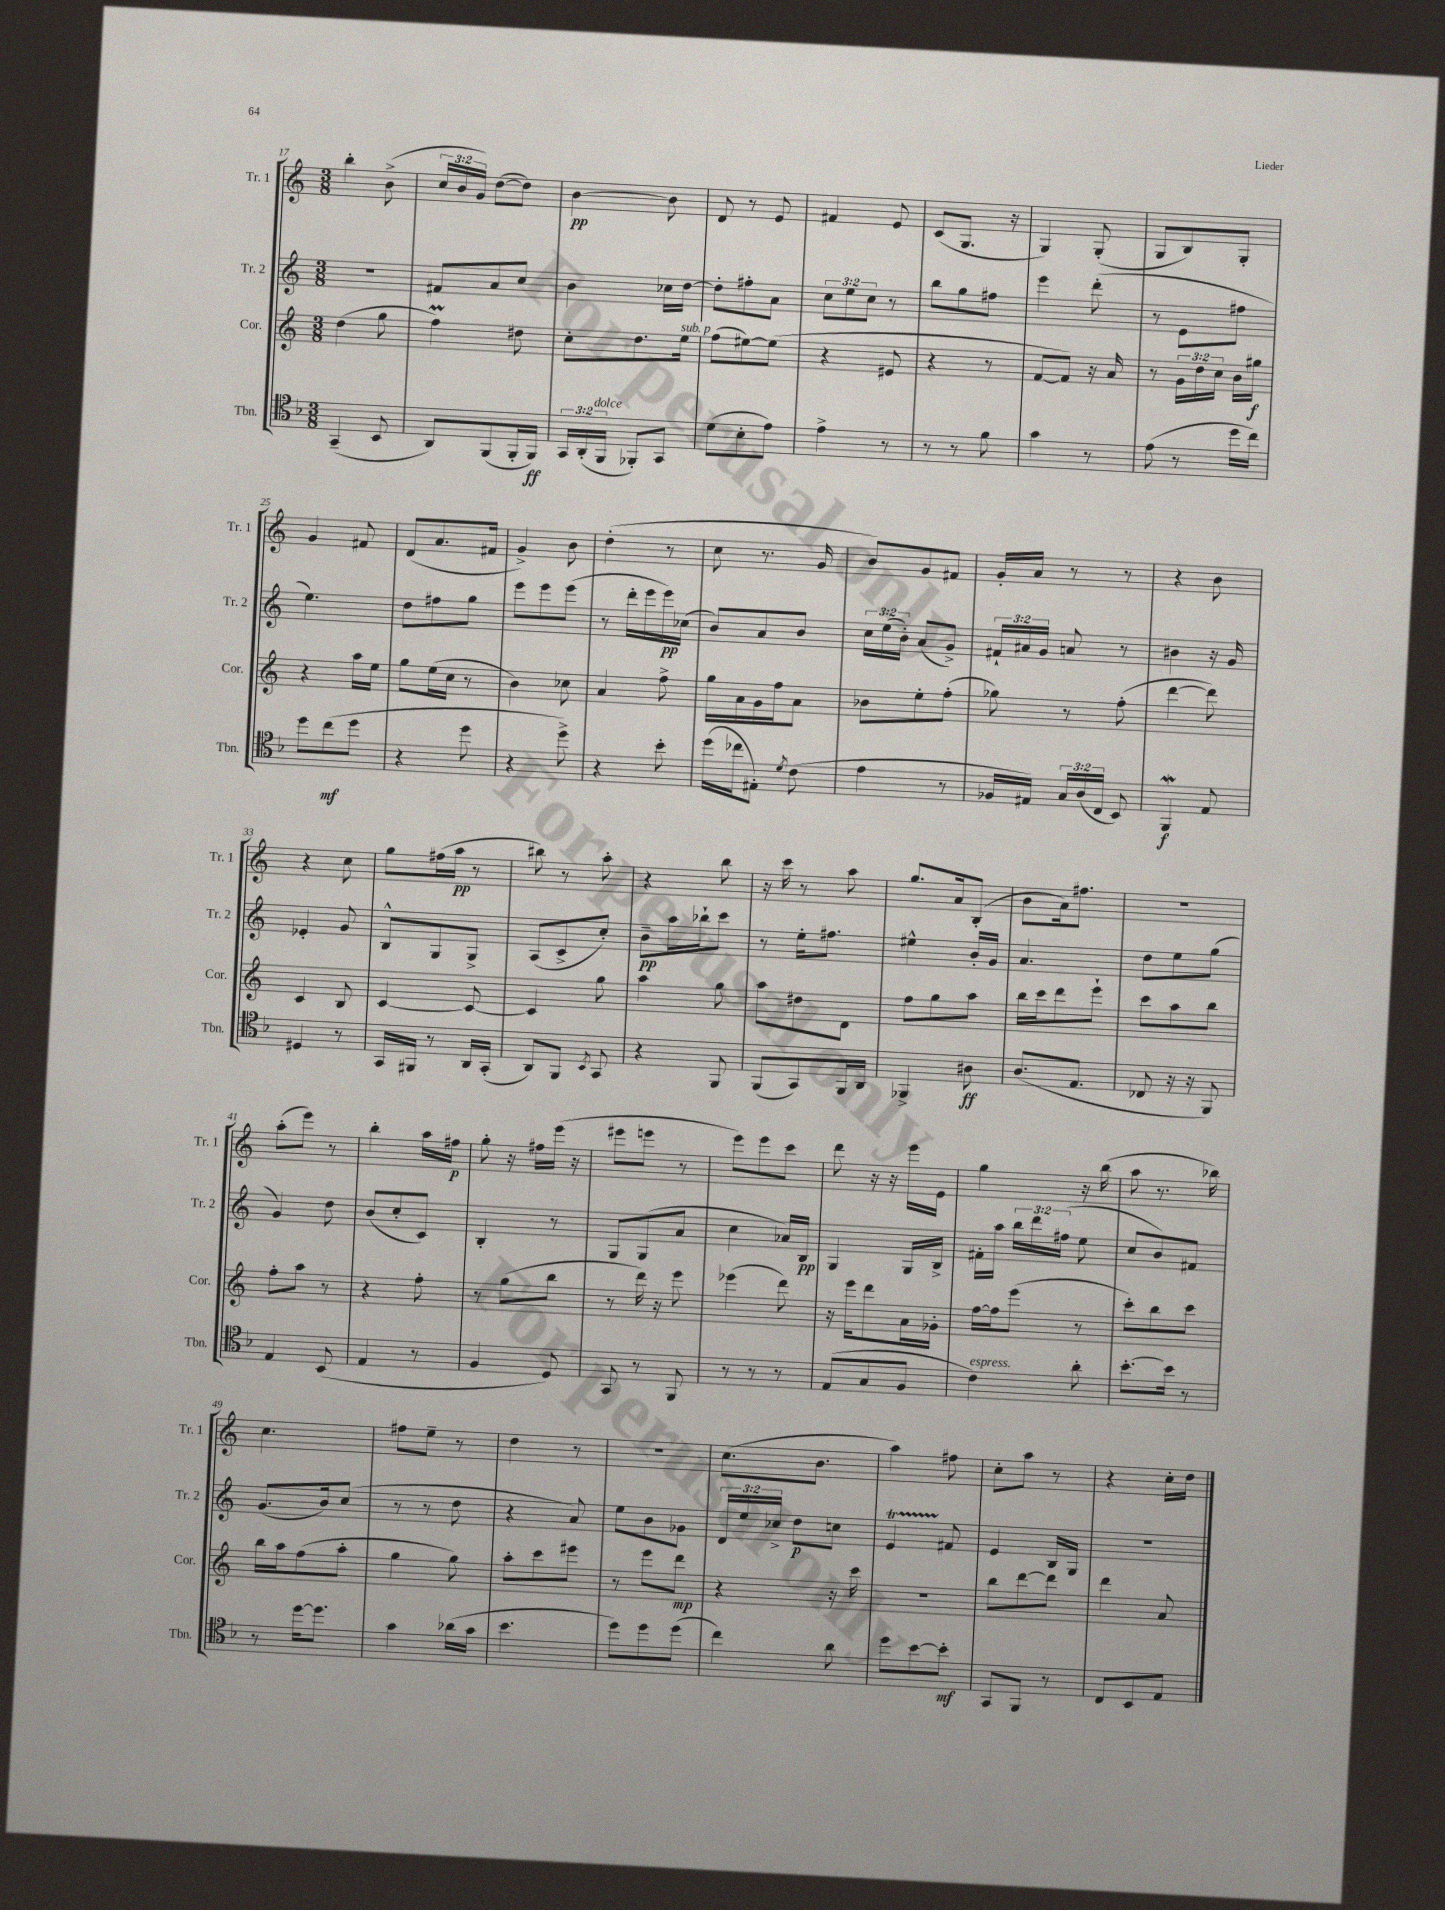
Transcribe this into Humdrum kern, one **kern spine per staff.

**kern	**dynam	**kern	**dynam	**kern	**dynam	**kern	**dynam
*part4	*part4	*part3	*part3	*part2	*part2	*part1	*part1
*staff4	*staff4	*staff3	*staff3	*staff2	*staff2	*staff1	*staff1
*I"Tbn.	*	*I"Cor.	*	*I"Tr. 2	*	*I"Tr. 1	*
*I'Tbn.	*	*I'Cor.	*	*I'Tr. 2	*	*I'Tr. 1	*
*clefC4	*	*clefG2	*	*clefG2	*	*clefG2	*
*k[b-]	*	*k[]	*	*k[]	*	*k[]	*
*M3/8	*	*M3/8	*	*M3/8	*	*M3/8	*
=17	=17	=17	=17	=17	=17	=17	=17
(4GG~/	.	(4dd\	.	4.r	.	4bb'\	.
8BB-/	.	8gg\	.	.	.	(8b^\	.
=18	=18	=18	=18	=18	=18	=18	=18
8AA/L)	.	4ffM\)	.	8f#X/L	.	24cc/LL	.
.	.	.	.	.	.	24b/	.
.	.	.	.	.	.	24g/JJ)	.
(8FF/	.	.	.	8a/	.	([8dd\L	.
16FF'/L	.	8dd#X\	.	8cc/J	.	8dd\J])	.
16FF/JJ)	ff	.	.	.	.	.	.
=19	=19	=19	=19	=19	=19	=19	=19
24GG/LL	.	8cc'\L	.	4b\	.	[4b\	pp
(24AA'/	.	.	.	.	.	.	.
!LO:TX:a:i:t=dolce	!	!	!	!	!	!	!
24FF/JJ	.	.	.	.	.	.	.
8FF-X'/L)	.	8.dd\	.	.	.	.	.
8GG/J	.	.	.	16cc-X\LL	.	8b\]	.
!	!	!LO:TX:a:i:t=sub. p	!	!	!	!	!
.	.	16ee\Jk	.	[16dd\JJ	.	.	.
=20	=20	=20	=20	=20	=20	=20	=20
(8d\L	.	(8ff\L	.	8dd'\L]	.	8d/	.
8B-'\	.	[8ee#X\)	.	8ff#X'\	.	8r	.
8e\J)	.	(8ee#\J]	.	8a\J	.	8e/	.
=21	=21	=21	=21	=21	=21	=21	=21
4e^\	.	4r	.	12cc\L	.	4f#X/	.
.	.	.	.	12ee\	.	.	.
.	.	.	.	12cc\J	.	.	.
8r	.	8e#X/	.	8r	.	8e/	.
=22	=22	=22	=22	=22	=22	=22	=22
8r	.	4r	.	8bb\L	.	(8c/L	.
8r	.	.	.	8gg\	.	8.G/J	.
8f\	.	8r	.	8ff#X\J	.	.	.
.	.	.	.	.	.	16r	.
=23	=23	=23	=23	=23	=23	=23	=23
4g\	.	[8f/L	.	4eee\	.	4G/)	.
.	.	8f/J])	.	.	.	.	.
8r	.	16r	.	(8ddd'\	.	(8G'/	.
.	.	16a/	.	.	.	.	.
=24	=24	=24	=24	=24	=24	=24	=24
(8e\	.	8r	.	8r	.	8G/L	.
8r	.	24g\LL	.	8e\L	.	8B/)	.
.	.	24dd\	.	.	.	.	.
.	.	24cc\JJ	.	.	.	.	.
16dd\LL	.	16b\LL	.	8ff#X\J	.	8G'/J	.
16cc\JJ)	.	16gg#X\JJ	f	.	.	.	.
!!LO:LB:g=z
=25	=25	=25	=25	=25	=25	=25	=25
8dd\L	.	4r	.	4.ee\)	.	4g/	.
(8cc\	mf	.	.	.	.	.	.
8dd\J	.	16aa\LL	.	.	.	8f#X/	.
.	.	16ee\JJ	.	.	.	.	.
=26	=26	=26	=26	=26	=26	=26	=26
4r	.	8gg\L	.	8dd\L	.	(8d/L	.
.	.	(16ee\L	.	8ff#X\	.	8.a/	.
.	.	16cc\JJ	.	.	.	.	.
8dd\	.	8r	.	8gg\J	.	.	.
.	.	.	.	.	.	16f#X/Jk	.
=27	=27	=27	=27	=27	=27	=27	=27
4r	.	4b\)	.	8eee\L	.	4g^/)	.
.	.	.	.	8eee\	.	.	.
8dd^\)	.	8cc-X\	.	(8eee\J	.	8b\	.
=28	=28	=28	=28	=28	=28	=28	=28
4r	.	4a/	.	8r	.	(4dd'\	.
.	.	.	.	16ddd'\LL	.	.	.
.	.	.	.	16eee\	.	.	.
8b-'\	.	8ff^\	.	16eee\)	pp	8r	.
.	.	.	.	(16cc-X\JJ	.	.	.
=29	=29	=29	=29	=29	=29	=29	=29
(16dd\LL	.	16gg\LL	.	8b/L)	.	8cc\	.
16cc-X\J	.	16a\	.	.	.	.	.
8E#X'\J)	.	16g\	.	8a/	.	8.r	.
.	.	16ff\J	.	.	.	.	.
8qd/	.	.	.	.	.	.	.
(8c\	.	8a\J	.	8b/J	.	.	.
.	.	.	.	.	.	16g/	.
=30	=30	=30	=30	=30	=30	=30	=30
4e\	.	8b-X\L	.	24cc\LL	.	8b/L)	.
.	.	.	.	(24ee\	.	.	.
.	.	.	.	24b'\JJ)	.	.	.
.	.	8ee'\	.	(8a/L	.	8g/	.
8r	.	(8ff'\J	.	8g^/J)	.	8f#X/J	.
=31	=31	=31	=31	=31	=31	=31	=31
16F-X/LL	.	8gg-X\)	.	24f#X`/LL	.	16g'/LL	.
.	.	.	.	24a#X/	.	.	.
16E#X/JJ)	.	.	.	.	.	16a/JJ	.
.	.	.	.	24g/JJ	.	.	.
24G/LL	.	8r	.	8an/	.	8r	.
(24A/	.	.	.	.	.	.	.
24C/JJ	.	.	.	.	.	.	.
8BB-/)	.	(8ff'\	.	8r	.	8r	.
=32	=32	=32	=32	=32	=32	=32	=32
4FFw/	f	[4ddd\	.	4b#X\	.	4r	.
8E/	.	8ddd\])	.	16r	.	8b\	.
.	.	.	.	16g/	.	.	.
!!LO:LB:g=z
=33	=33	=33	=33	=33	=33	=33	=33
4D#X/	.	4c/	.	4e-X'/	.	4r	.
8r	.	8B/	.	8g/	.	8cc\	.
=34	=34	=34	=34	=34	=34	=34	=34
16GG/LL	.	[4c/	.	8B^^/L	.	8gg\L	.
16FF#X/JJ	.	.	.	.	.	.	.
8r	.	.	.	8G/	.	(16ff#X\L	.
.	.	.	.	.	.	16aa\JJ	pp
16AA/LL	.	8c/_	.	8G^/J	.	8r	.
(16GG'/JJ	.	.	.	.	.	.	.
=35	=35	=35	=35	=35	=35	=35	=35
8AA/L)	.	4c/]	.	(8A/L	.	8bb#X\)	.
8FF/J	.	.	.	8c^/	.	8r	.
8qBB-/	.	.	.	.	.	.	.
8GG/	.	8gg\	.	8cc'/J)	.	8aa'\	.
=36	=36	=36	=36	=36	=36	=36	=36
4r	.	4aa\	.	8b~\L	pp	4r	.
.	.	.	.	16aa\L	.	.	.
.	.	.	.	16bb-X`\J	.	.	.
8FF/	.	8gg\	.	8ccc\J	.	8bb\	.
=37	=37	=37	=37	=37	=37	=37	=37
(8FF/L	.	8aa\L	.	8r	.	16r	.
.	.	.	.	.	.	16ccc\	.
8GG/)	.	8dd#X\	.	16ee'\KL	.	8r	.
.	.	.	.	8.ff#X\J	.	.	.
16FF/L	.	8d\J	.	.	.	8aa\	.
16AA/JJ	.	.	.	.	.	.	.
=38	=38	=38	=38	=38	=38	=38	=38
4FF-X^/	.	8ff\L	.	4ee#X^^\	.	8.gg/L	.
.	.	8gg\	.	.	.	.	.
.	.	.	.	.	.	16a/k	.
8A#X\	ff	8aa\J	.	16b'/LL	.	(8B'/J	.
.	.	.	.	16g/JJ	.	.	.
=39	=39	=39	=39	=39	=39	=39	=39
(8.A/L	.	16bb\LL	.	4.a/	.	8b\L	.
.	.	16ccc\J	.	.	.	.	.
.	.	8ddd\	.	.	.	16a\k)	.
8.E/J	.	.	.	.	.	8.ff#X\J	.
.	.	8eee`\J	.	.	.	.	.
=40	=40	=40	=40	=40	=40	=40	=40
8C-X/	.	8ccc\L	.	8dd\L	.	4.r	.
16r	.	8aa\	.	8ee\	.	.	.
16r	.	.	.	.	.	.	.
8FF/)	.	8bb\J	.	(8gg\J	.	.	.
!!LO:LB:g=z
=41	=41	=41	=41	=41	=41	=41	=41
4E/	.	8ff'\L	.	4g/)	.	(8aa'\L	.
.	.	8aa\J	.	.	.	8eee\J)	.
(8BB-/	.	8r	.	8dd\	.	8r	.
=42	=42	=42	=42	=42	=42	=42	=42
4E/	.	4r	.	(8b/L	.	4bb'\	.
.	.	.	.	8cc'/	.	.	.
8r	.	8ff'\	.	8c/J)	.	16aa\LL	.
.	.	.	.	.	.	16ff#X\JJ	p
=43	=43	=43	=43	=43	=43	=43	=43
4F/	.	8r	.	4B'/	.	8gg'\	.
.	.	(8gg\L	.	.	.	16r	.
.	.	.	.	.	.	16ff#X\LL	.
8D/)	.	8bb\J	.	8r	.	(16eee\JJ	.
.	.	.	.	.	.	16r	.
=44	=44	=44	=44	=44	=44	=44	=44
8GG/	.	8r	.	8G/L	.	8eee#X\L	.
8r	.	16ddd\)	.	(8G/	.	8eeen\J	.
.	.	16r	.	.	.	.	.
8FF/	.	8eee\	.	8a/J	.	8r	.
=45	=45	=45	=45	=45	=45	=45	=45
8r	.	(4eee-X\	.	4cc\	.	8eee\L)	.
8r	.	.	.	.	.	8eee\	.
8r	.	8ddd\)	.	16a-X/LL)	.	8ccc\J	.
.	.	.	.	16B/JJ	pp	.	.
=46	=46	=46	=46	=46	=46	=46	=46
(8E/L	.	16r	.	4G/	.	8ddd\	.
.	.	16eee\KL	.	.	.	.	.
8G/	.	8ddd\	.	.	.	16r	.
.	.	.	.	.	.	16r	.
8F/J	.	16a\L	.	16G/LL	.	16eee\LL	.
.	.	16g-X'\JJ	.	16B^/JJ	.	16e\JJ	.
=47	=47	=47	=47	=47	=47	=47	=47
!LO:TX:a:i:t=espress.	!	!	!	!	!	!	!
4c\)	.	[16ff\LL	.	16f#X'\LL	.	4gg\	.
.	.	16ff\J]	.	16aa\JJ	.	.	.
.	.	(8eee\J	.	24bb\LL	.	.	.
.	.	.	.	24ddd\	.	.	.
.	.	.	.	(24ff#X\JJ	.	.	.
8a'\	.	8r	.	8ee\	.	16r	.
.	.	.	.	.	.	(16bb\	.
=48	=48	=48	=48	=48	=48	=48	=48
[8.b-'\L	.	8ccc'\L)	.	8cc/L	.	8aa\	.
.	.	8bb\	.	8b/)	.	8.r	.
16b-\Jk]	.	.	.	.	.	.	.
8r	.	8ccc\J	.	8f#X/J	.	.	.
.	.	.	.	.	.	16bb-X\)	.
!!LO:LB:g=z
=49	=49	=49	=49	=49	=49	=49	=49
8r	.	16bb\LL	.	(8.g/L	.	4.cc\	.
.	.	16aa\J	.	.	.	.	.
[16dd\KL	.	(8ff\	.	.	.	.	.
8.dd\J]	.	.	.	16b/k)	.	.	.
.	.	8aa'\J	.	(8cc/J	.	.	.
=50	=50	=50	=50	=50	=50	=50	=50
4g\	.	4gg\	.	8r	.	8ff#X\L	.
.	.	.	.	8r	.	8ee~\J	.
(16a-X\LL	.	8gg\)	.	8dd\	.	8r	.
16g\JJ	.	.	.	.	.	.	.
=51	=51	=51	=51	=51	=51	=51	=51
4.b-\	.	8aa'\L	.	4r	.	4dd\	.
.	.	8ccc\	.	.	.	.	.
.	.	8eee#X\J	.	8a/)	.	8r	.
=52	=52	=52	=52	=52	=52	=52	=52
8dd\L)	.	8r	.	8ee\L	.	4.r	.
8dd\	.	8eee\L	.	8b\	.	.	.
(8dd\J	.	8ddd\J	mp	8g-X\J	.	.	.
=53	=53	=53	=53	=53	=53	=53	=53
4cc\)	.	4r	.	24d/LL	.	(8.cc\L	.
.	.	.	.	24ee/	.	.	.
.	.	.	.	24cc-X^/JJ	.	.	.
.	.	.	.	8dd\L	p	.	.
.	.	.	.	.	.	8.b\J	.
8a\	.	16r	.	8ccn\J	.	.	.
.	.	16ccc\	.	.	.	.	.
=54	=54	=54	=54	=54	=54	=54	=54
8dd\L	.	4.r	.	4et/	.	4aa\)	.
[8b-\	.	.	.	.	.	.	.
8b-'\J]	mf	.	.	8f#X/	.	8ff#X\	.
=55	=55	=55	=55	=55	=55	=55	=55
8GG/L	.	8bb\L	.	4e/	.	8cc'\L	.
8FF/J	.	[8ddd\	.	.	.	8aa\J	.
8r	.	8ddd\J]	.	16B/LL	.	8r	.
.	.	.	.	16G/JJ	.	.	.
=56	=56	=56	=56	=56	=56	=56	=56
8C/L	.	4ddd\	.	4.r	.	4r	.
8BB-/	.	.	.	.	.	.	.
8E/J	.	8a/	.	.	.	16cc'\LL	.
.	.	.	.	.	.	16dd\JJ	.
==	==	==	==	==	==	==	==
*-	*-	*-	*-	*-	*-	*-	*-
